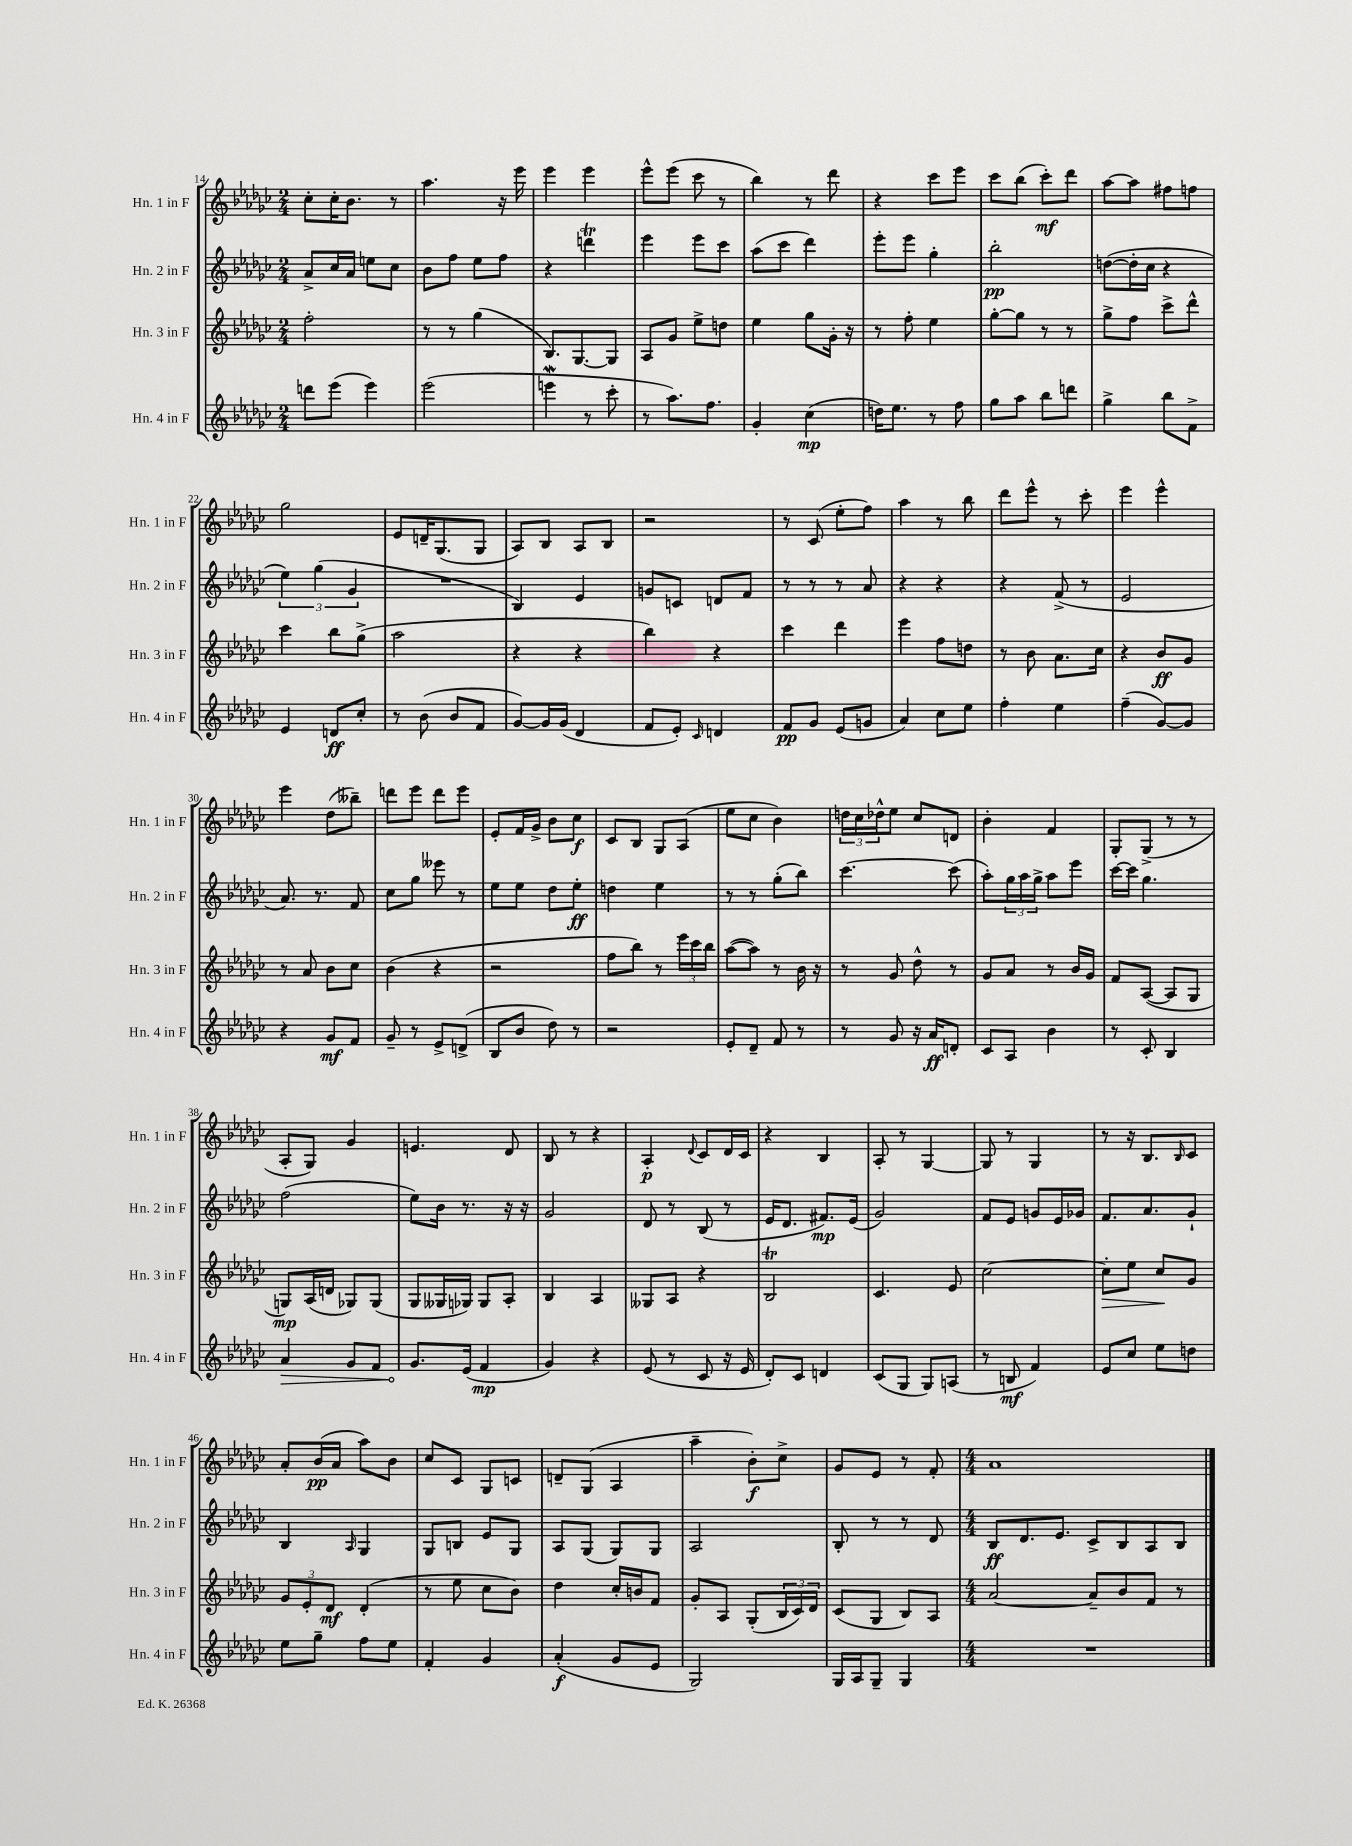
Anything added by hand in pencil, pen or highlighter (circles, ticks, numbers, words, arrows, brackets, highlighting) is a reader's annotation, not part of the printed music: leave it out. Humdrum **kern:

**kern	**kern	**kern	**kern
*staff4	*staff3	*staff2	*staff1
*clefG2	*clefG2	*clefG2	*clefG2
*k[b-e-a-d-g-c-]	*k[b-e-a-d-g-c-]	*k[b-e-a-d-g-c-]	*k[b-e-a-d-g-c-]
*M2/4	*M2/4	*M2/4	*M2/4
8ddd	2ff'	8a-^	8cc-'
(8eee-	.	16cc-	16cc-'
.	.	16a-	8.b-
4eee-)	.	8ee	.
.	.	8cc-	8r
=	=	=	=
(2eee-	8r	8b-	4.aa-
.	8r	8ff	.
.	(4gg-	8ee-	.
.	.	8ff	16r
.	.	.	16eee-
=	=	=	=
4eee	8.B-)	4r	4eee-
.	[8.G-	.	.
8r	.	4ddd	4eee-
8ccc-'	8G-]	.	.
=	=	=	=
8r	8A-	4eee-	8eee-^^
8.aa-)	8g-	.	(8eee-
.	8ee-^	8eee-	8ccc-
8.ff	.	.	.
.	8dd	8ccc-	8r
=	=	=	=
4g-'	4ee-	(8aa-	4bb-)
.	.	8ccc-	.
(4cc-	8gg-	4ddd-)	8r
.	16g-'	.	8ddd-
.	16r	.	.
=	=	=	=
16dd)	8r	8eee-'	4r
8.ee-	.	.	.
.	8ff'	8eee-	.
8r	4ee-	4gg-'	8ccc-
8ff	.	.	8eee-
=	=	=	=
8gg-	[8gg-'	2bb-'	8ccc-
8aa-	8gg-]	.	(8bb-
8bb-	8r	.	8ccc-')
8ddd	8r	.	8ddd-
=	=	=	=
4gg-^	8gg-^	([8dd	[8aa-
.	8ff	16dd']	8aa-]
.	.	16cc-	.
8bb-	8ccc-^	4r	8ff#
8f^	8ddd-^^	.	8ff
=	=	=	=
4e-	4ccc-	6ee-)	2gg-
.	.	(6gg-	.
8d	8bb-	.	.
.	.	6g-	.
8cc-'	(8gg-^	.	.
=	=	=	=
8r	2aa-	2r	8e-
(8b-	.	.	16d~
.	.	.	(8.G-
8b-	.	.	.
8f	.	.	8G-
=	=	=	=
[8g-)	4r	4B-)	8A-)
16g-]	.	.	8B-
(16g-	.	.	.
4d-	4r	4e-	8A-
.	.	.	8B-
=	=	=	=
8f	4bb-)	8g	2r
8e-')	.	8c	.
16qqc-	.	.	.
4d	4r	8d	.
.	.	8f	.
=	=	=	=
8f	4ccc-	8r	8r
8g-	.	8r	(8c-
(8e-	4ddd-	8r	8ee-'
8g	.	8a-	8ff)
=	=	=	=
4a-)	4eee-	4r	4aa-
8cc-	8ff	4r	8r
8ee-	8dd	.	8bb-
=	=	=	=
4ff'	8r	4r	8ddd-
.	8b-	.	8eee-^^
4ee-	8.a-	(8f^	8r
.	.	8r	8ccc-'
.	16cc-	.	.
=	=	=	=
(4ff~	4r	2e-	4eee-
[8g-)	8b-	.	4eee-^^
8g-]	8g-	.	.
=	=	=	=
4r	8r	8.a-)	4eee-
.	8a-	.	.
.	.	8.r	.
8g-	8b-	.	(8dd-
8f	8cc-	8f	8bb--~)
=	=	=	=
8g-~	(4b-	8cc-	8ddd
8r	.	8gg-	8eee-
8e-^	4r	8eee--	8ddd
(8d^	.	8r	8eee-
=	=	=	=
8B-	2r	8ee-	8e-'
8b-	.	8ee-	16f
.	.	.	16g-^
8dd-)	.	8dd-	8b-
8r	.	8ee-'	8cc-
=	=	=	=
2r	8ff	4dd	8c-
.	8bb-)	.	8B-
.	8r	4ee-	8G-
.	24eee-	.	(8A-
.	24ccc-	.	.
.	24bb-	.	.
=	=	=	=
8e-'	([8aa-	8r	8ee-
8d-~	8aa-])	8r	8cc-
8f	8r	(8gg-'	4b-)
8r	16b-	8bb-)	.
.	16r	.	.
=	=	=	=
8r	8r	[4.ccc-	24dd
.	.	.	24cc-
.	.	.	24dd-^^
8g-	8g-	.	8ee-
16r	8dd-^^	.	8cc-
16a-	.	.	.
8d'	8r	(8ccc-]	8d
=	=	=	=
8c-	8g-	8aa-')	4b-'
8A-	8a-	24gg-	.
.	.	24aa-	.
.	.	24gg-^	.
4b-	8r	8aa-	4f
.	16b-	8eee-	.
.	16g-	.	.
=	=	=	=
8r	8f	[16ccc-	8G-'
.	.	16ccc-]	.
8c-'	([8A-	4.gg-	(8G-^
4B-	8A-]	.	8r
.	8G-	.	8r
=	=	=	=
4a-	8G)	(2ff	8A-'
.	(16A-	.	8G-)
.	16d	.	.
8g-	8G-)	.	4g-
8f	(8G-	.	.
=	=	=	=
8.g-	8G-	8ee-)	4.e
.	16G--	16b-	.
(16e-	16G-)	8.r	.
4f	8G-	.	.
.	8A-'	16r	8d-
.	.	16r	.
=	=	=	=
4g-)	4B-	2g-	8B-
.	.	.	8r
4r	4A-	.	4r
=	=	=	=
(8e-	8G--	8d-	4A-'
8r	8A-	8r	.
.	.	.	8qqd-
8c-	4r	(8B-	8c-
16r	.	8r	16d-
16e-	.	.	16c-
=	=	=	=
8d-')	2B-	16e-	4r
.	.	8.d-	.
8c-	.	.	.
4d	.	8.f#)	4B-
.	.	(16e-	.
=	=	=	=
(8c-	4.c-	2g-)	8A-'
8G-	.	.	8r
8G-)	.	.	[4G-
(8A	8e-	.	.
=	=	=	=
8r	[2cc-	8f	8G-]
8B	.	8e-	8r
4f)	.	8g	4G-
.	.	16e-	.
.	.	16g-	.
=	=	=	=
8e-	8cc-']	8.f	8r
8cc-	8ee-	.	16r
.	.	8.a-	8.B-
8ee-	8cc-	.	.
.	.	.	16qqB-
8dd	8g-	8g-`	8c-
=	=	=	=
8ee-	12g-	4B-	8a-'
.	12e-'	.	.
8gg-~	.	.	(16b-
.	12d-	.	.
.	.	.	16a-
.	.	16qqA-	.
8ff	(4d-'	4G-	8aa-)
8ee-	.	.	8b-
=	=	=	=
4f'	8r	8G-	8cc-
.	8ee-	8B	8c-
4g-	8cc-	8e-	8G-
.	8b-)	8G-	8c
=	=	=	=
(4a-'	4dd-	8A-	8d~
.	.	(8G-	(8G-
8g-	16cc-'	8G-)	4A-
.	16b	.	.
8e-	8f	8G-	.
=	=	=	=
2G-)	8g-'	2A-	4aa-~
.	8A-	.	.
.	(8G-'	.	8b-')
.	24B-	.	8cc-^
.	24c-)	.	.
.	24d-	.	.
=	=	=	=
16G-	(8c-	8B-'	8g-
16A-	.	.	.
8G-~	8G-	8r	8e-
4G-	8B-)	8r	8r
.	8A-	8d-	8f'
=	=	=	=
*M4/4	*M4/4	*M4/4	*M4/4
1r	[2a-	8B-	1a-
.	.	8.d-	.
.	.	8.e-	.
.	8a-~]	8c-^	.
.	8b-	8B-	.
.	8f	8A-	.
.	8r	8B-	.
==	==	==	==
*-	*-	*-	*-
